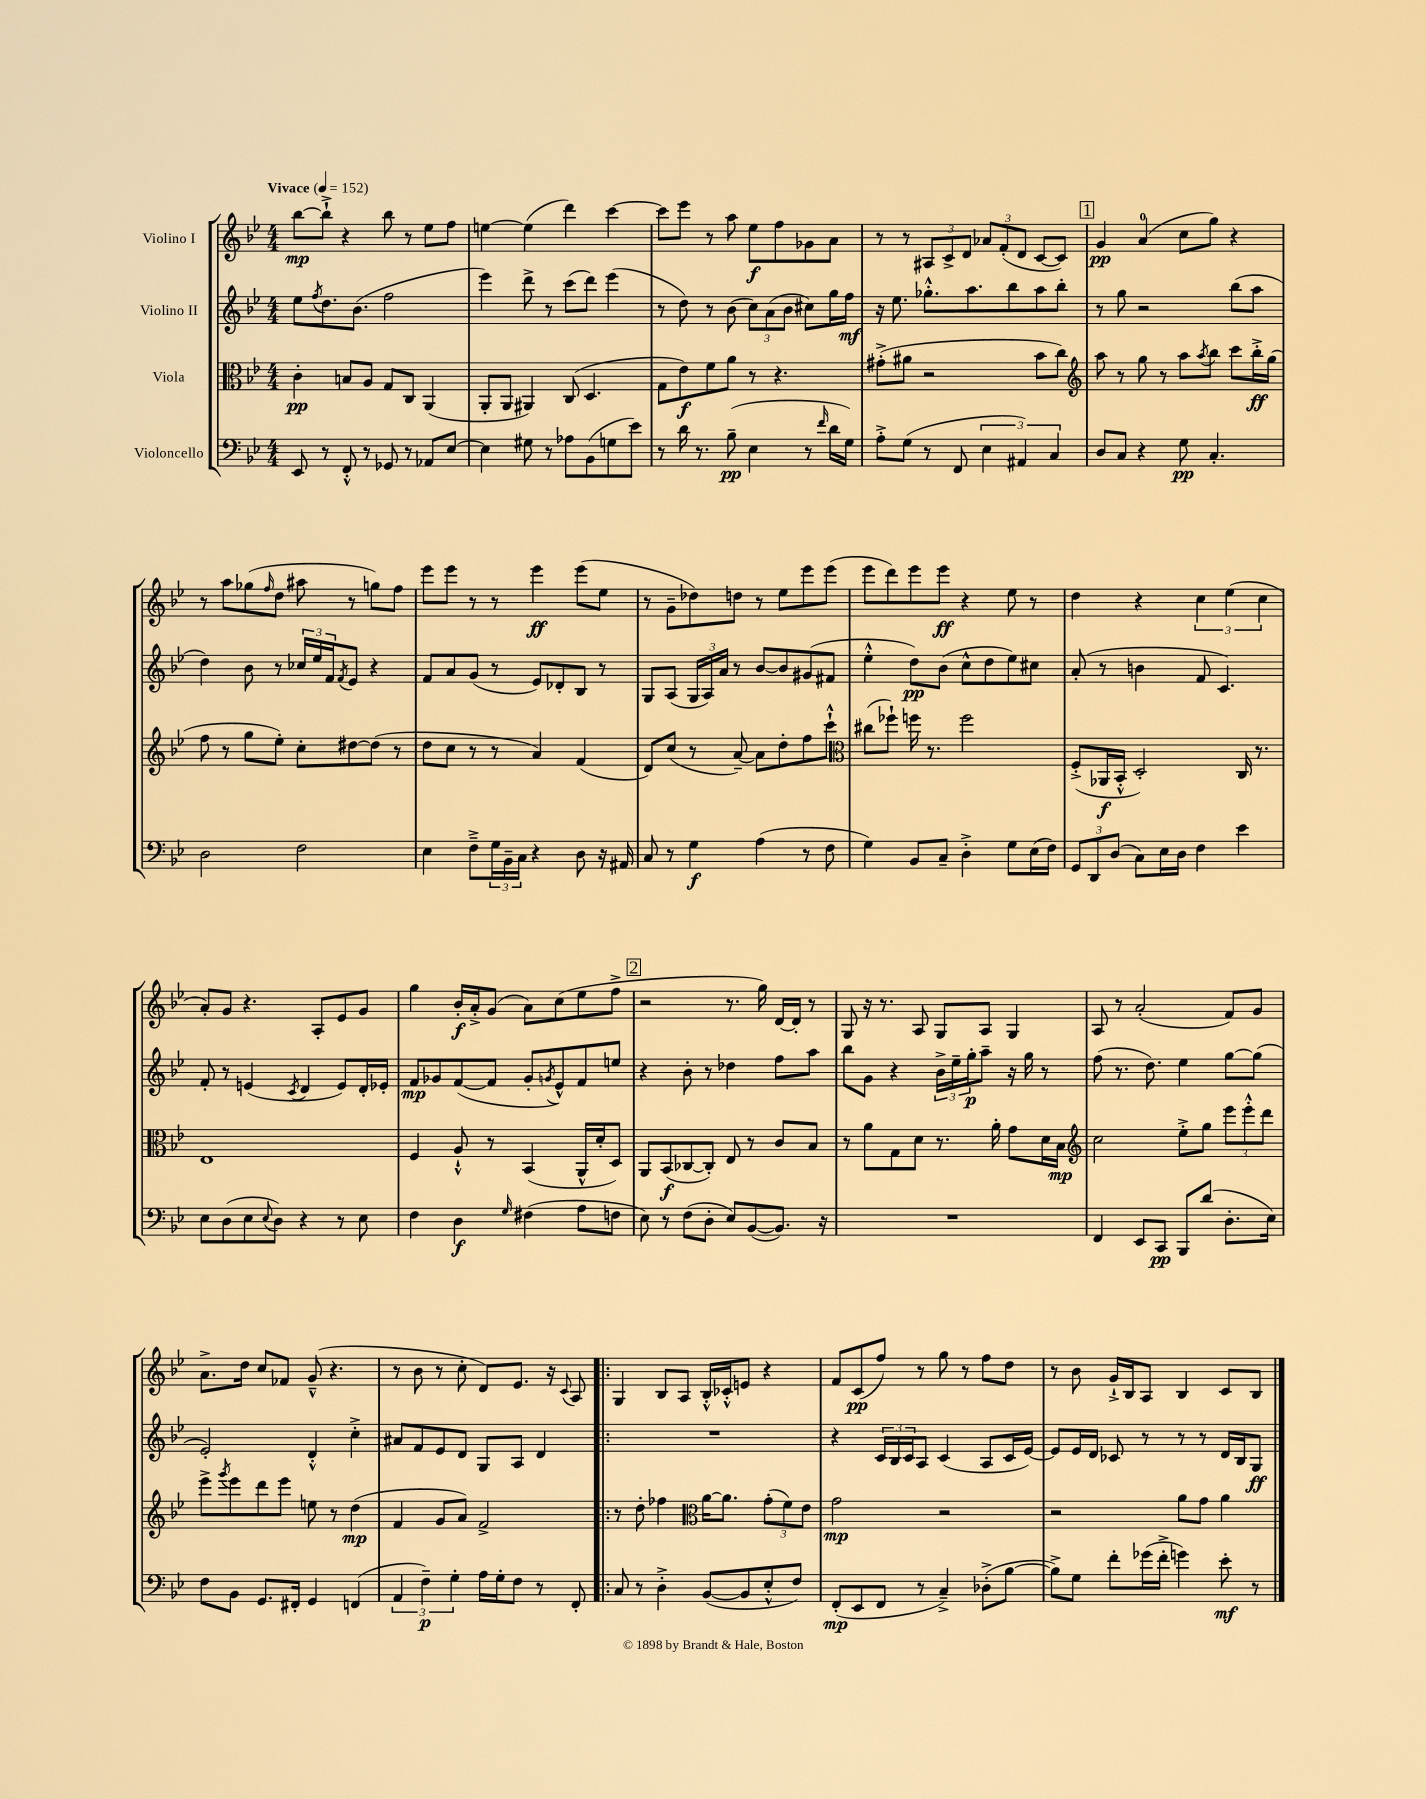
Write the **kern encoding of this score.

**kern	**dynam	**kern	**dynam	**kern	**dynam	**kern	**dynam
*part4	*part4	*part3	*part3	*part2	*part2	*part1	*part1
*staff4	*staff4	*staff3	*staff3	*staff2	*staff2	*staff1	*staff1
*I"Violoncello	*	*I"Viola	*	*I"Violino II	*	*I"Violino I	*
*clefF4	*	*clefC3	*	*clefG2	*	*clefG2	*
*k[b-e-]	*	*k[b-e-]	*	*k[b-e-]	*	*k[b-e-]	*
*M4/4	*	*M4/4	*	*M4/4	*	*M4/4	*
*MM152	*	*MM152	*	*MM152	*	*MM152	*
=1	=1	=1	=1	=1	=1	=1	=1
!	!	!	!	!	!	!LO:TX:a:B:t=Vivace	!
8EE-/	.	4c'\	pp	8ee-\L	.	[8bb-\L	mp
.	.	.	.	8qff/	.	.	.
8r	.	.	.	8.dd\	.	8bb-`^\J]	.
8FF'^^/	.	8Bn/L	.	.	.	4r	.
.	.	.	.	(8.b-\J	.	.	.
8r	.	8A/J	.	.	.	.	.
8GG-X/	.	8G/L	.	2ff\	.	8bb-\	.
8r	.	8C/J	.	.	.	8r	.
8AA-X/L	.	(4AA/	.	.	.	8ee-\L	.
[8E-/J	.	.	.	.	.	8ff\J	.
=2	=2	=2	=2	=2	=2	=2	=2
4E-\]	.	8AA'/L	.	4eee-\)	.	[4een\	.
.	.	8AA/J	.	.	.	.	.
8G#X\	.	4AA#X/)	.	8ddd^\	.	(4ee\]	.
8r	.	.	.	8r	.	.	.
8A-X\L	.	(8C/	.	(8ccc\L	.	4ddd\)	.
(8BB-\	.	4.D/	.	8ddd\J)	.	.	.
8Gn\	.	.	.	(4eee-\	.	[4ccc\	.
8e-\J)	.	.	.	.	.	.	.
=3	=3	=3	=3	=3	=3	=3	=3
8r	.	8G\L	.	8r	.	8ccc\L]	.
16d\	.	8e-\)	f	8dd\)	.	8eee-\J	.
8.r	.	.	.	.	.	.	.
.	.	8f\	.	8r	.	8r	.
(8B-~\	pp	8a\J	.	(8b-\	.	8aa\	.
4E-\	.	8r	.	12cc\L)	.	8ee-\L	f
.	.	.	.	(12a\	.	.	.
.	.	4.r	.	.	.	8ff\	.
.	.	.	.	12b-\J	.	.	.
8r	.	.	.	8cc#X\L)	.	8g-X\	.
16qqf/	.	.	.	.	.	.	.
16d\LL	.	.	.	16gg\L	.	8a\J	.
16G\JJ)	.	.	.	16ff\JJ	mf	.	.
=4	=4	=4	=4	=4	=4	=4	=4
8A'^\L	.	(8g#X'^\L	.	16r	.	8r	.
.	.	.	.	8.ee-\	.	.	.
(8G\J	.	8a#X\J	.	.	.	8r	.
8r	.	2r	.	8.gg-X'^^\L	.	12A#X/L	.
.	.	.	.	.	.	12c^/	.
8FF/	.	.	.	.	.	.	.
.	.	.	.	.	.	12d/J	.
.	.	.	.	8.aa\	.	.	.
6E-\	.	.	.	.	.	12a-X/L	.
.	.	.	.	.	.	(12f'/	.
.	.	.	.	8bb-\	.	.	.
6AA#X/)	.	.	.	.	.	12d/J	.
.	.	8b-\L	.	8aa\	.	[8c/L	.
6C/	.	.	.	.	.	.	.
.	.	8cc\J)	.	8bb-'\J	.	8c/J])	.
!!LO:REH:place=s1:t=1
=5	=5	=5	=5	=5	=5	=5	=5
*	*	*clefG2	*	*	*	*	*
8D/L	.	8aa\	.	8r	.	4g/	pp
8C/J	.	8r	.	8gg\	.	.	.
4r	.	8gg\	.	2r	.	(4a/	.
.	.	8r	.	.	.	.	.
8G\	pp	8aa\L	.	.	.	8cc\L	.
.	.	8qaa/	.	.	.	.	.
4.C'/	.	8bb-\J	.	.	.	8gg\J)	.
.	.	8ccc\L	.	(8bb-\L	.	4r	.
.	.	16bb-'^\L	ff	8aa\J	.	.	.
.	.	(16gg\JJ	.	.	.	.	.
!!LO:LB:g=z
=6	=6	=6	=6	=6	=6	=6	=6
2D\	.	8ff\	.	4dd\)	.	8r	.
.	.	8r	.	.	.	8aa\L	.
.	.	8gg\L	.	8b-\	.	(8gg-X\	.
.	.	.	.	.	.	16qqff/	.
.	.	8ee-'\J)	.	8r	.	8dd\J	.
2F\	.	8cc'\L	.	24cc-X/LL	.	8aa#X\	.
.	.	.	.	24ee-/	.	.	.
.	.	.	.	24f/J	.	.	.
.	.	.	.	8qf/	.	.	.
.	.	[8dd#X\	.	8e-/J	.	8r	.
.	.	(8dd#\J]	.	4r	.	8ggn\L)	.
.	.	8r	.	.	.	8ff\J	.
=7	=7	=7	=7	=7	=7	=7	=7
4E-\	.	8dd\L	.	8f/L	.	8eee-\L	.
.	.	8cc\J	.	8a/	.	8eee-\J	.
8F~^\L	.	8r	.	(8g/J	.	8r	.
24G\L	.	8r	.	8r	.	8r	.
24BB-~\	.	.	.	.	.	.	.
24C\JJ	.	.	.	.	.	.	.
4r	.	4a/)	.	8e-/L)	.	4eee-\	ff
.	.	.	.	8d-X'/	.	.	.
8D\	.	(4f/	.	8B-/J	.	(8eee-\L	.
16r	.	.	.	8r	.	8ee-\J	.
16AA#X/	.	.	.	.	.	.	.
=8	=8	=8	=8	=8	=8	=8	=8
8C/	.	8d/L)	.	8G/L	.	8r	.
8r	.	(8cc/J	.	(8A/J	.	8g~\L	.
4G\	f	8r	.	24G/LL	.	8dd-X\)	.
.	.	.	.	24A/)	.	.	.
.	.	.	.	24a/JJ	.	.	.
.	.	[8a~/)	.	8r	.	8ddn\J	.
(4A\	.	8a\L]	.	[8b-/L	.	8r	.
.	.	8dd'\	.	8b-/]	.	8ee-\L	.
8r	.	8ff\	.	(8g#X/	.	8eee-\	.
8F\	.	8ccc`^^\J	.	8f#X/J	.	(8eee-\J	.
=9	=9	=9	=9	=9	=9	=9	=9
*	*	*clefC3	*	*	*	*	*
4G\)	.	(8cc#X\L	.	4ee-'^^\	.	8eee-\L	.
.	.	8ff-X`\J)	.	.	.	8ddd\)	.
8BB-/L	.	16ffn\	.	8dd\L)	pp	8eee-\	.
.	.	8.r	.	.	.	.	.
8C~/J	.	.	.	(8b-\J	.	8eee-\J	ff
4D'^\	.	2ff\	.	8cc^^\L	.	4r	.
.	.	.	.	8dd\	.	.	.
8G\L	.	.	.	8ee-\)	.	8ee-\	.
(16E-\L	.	.	.	8cc#X\J	.	8r	.
16F\JJ)	.	.	.	.	.	.	.
=10	=10	=10	=10	=10	=10	=10	=10
12GG/L	.	(8F'^/L	.	(8a'/	.	4dd\	.
12DD/	.	.	.	.	.	.	.
.	.	16AA-X/L	f	8r	.	.	.
(12D/J	.	.	.	.	.	.	.
.	.	16BB-'^^/JJ	.	.	.	.	.
8C\L)	.	2D'/)	.	4bn\	.	4r	.
16E-\L	.	.	.	.	.	.	.
16D\JJ	.	.	.	.	.	.	.
4F\	.	.	.	8f/	.	6cc\	.
.	.	.	.	4.c/)	.	.	.
.	.	.	.	.	.	(6ee-\	.
4e-\	.	16C/	.	.	.	.	.
.	.	8.r	.	.	.	.	.
.	.	.	.	.	.	6cc\	.
!!LO:LB:g=z
=11	=11	=11	=11	=11	=11	=11	=11
8E-\L	.	1E-	.	8f'/	.	8a'/L)	.
(8D\	.	.	.	8r	.	8g/J	.
8E-\	.	.	.	(4en/	.	4.r	.
8qqE-/	.	.	.	.	.	.	.
8D\J)	.	.	.	.	.	.	.
.	.	.	.	8qc/	.	.	.
4r	.	.	.	4d/	.	.	.
.	.	.	.	.	.	8A'/L	.
8r	.	.	.	8e/L)	.	8e-/	.
8E-\	.	.	.	16d'/L	.	8g/J	.
.	.	.	.	16e-X'/JJ	.	.	.
=12	=12	=12	=12	=12	=12	=12	=12
4F\	.	4F/	.	8f/L	mp	4gg\	.
.	.	.	.	8g-X/	.	.	.
4D\	f	8A`^^/	.	([8f/	.	16b-'/LL	f
.	.	.	.	.	.	16a'^/J	.
.	.	8r	.	8f/J]	.	(8g/J	.
16qqG/	.	.	.	.	.	.	.
(4F#X\	.	(4BB-/	.	8g-'/L	.	8a\L)	.
.	.	.	.	8qgn/	.	.	.
.	.	.	.	8e-^^/)	.	(8cc\	.
8A\L	.	16AA^^/LL	.	8f/	.	8ee-\	.
.	.	16d'/J	.	.	.	.	.
8Fn\J	.	8D/J)	.	8een/J	.	8ff^\J	.
!!LO:REH:place=s1:t=2
=13	=13	=13	=13	=13	=13	=13	=13
8E-\)	.	8AA/L	.	4r	.	2r	.
8r	.	(8BB-/	f	.	.	.	.
(8F\L	.	[8C-X/	.	8b-'\	.	.	.
8D'\J	.	8C-'/J])	.	8r	.	.	.
8E-/L)	.	8E-/	.	4dd-X\	.	8.r	.
([8BB-/	.	8r	.	.	.	.	.
.	.	.	.	.	.	16gg\)	.
8.BB-/J])	.	8c/L	.	8ff\L	.	[16d/LL	.
.	.	.	.	.	.	16d'/JJ]	.
.	.	8B-/J	.	8aa\J	.	8r	.
16r	.	.	.	.	.	.	.
=14	=14	=14	=14	=14	=14	=14	=14
1r	.	8r	.	8bb-\L	.	8G/	.
.	.	8a\L	.	8g\J	.	16r	.
.	.	.	.	.	.	8.r	.
.	.	8G\	.	4r	.	.	.
.	.	8d\J	.	.	.	8A/	.
.	.	8.r	.	24b-^\LL	.	8G/L	.
.	.	.	.	24ee-~\	.	.	.
.	.	.	.	24gg'\J	p	.	.
.	.	.	.	8aa~\J	.	8A/J	.
.	.	16a'\	.	.	.	.	.
.	.	8g\L	.	16r	.	4G/	.
.	.	.	.	16gg\	.	.	.
.	.	16d\L	.	8r	.	.	.
.	.	16B-\JJ	mp	.	.	.	.
=15	=15	=15	=15	=15	=15	=15	=15
*	*	*clefG2	*	*	*	*	*
4FF/	.	2cc\	.	(8ff\	.	8A/	.
.	.	.	.	8.r	.	8r	.
8EE-/L	.	.	.	.	.	(2a'/	.
.	.	.	.	8.dd\)	.	.	.
8CC/J	pp	.	.	.	.	.	.
8BBB-/L	.	8ee-'^\L	.	4ee-\	.	.	.
(8d/J	.	8gg\J	.	.	.	.	.
8.D'\L	.	12eee-\L	.	[8gg\L	.	8f/L)	.
.	.	12eee-'^^\	.	.	.	.	.
.	.	.	.	(8gg\J]	.	8g/J	.
.	.	12ddd\J	.	.	.	.	.
16E-\Jk)	.	.	.	.	.	.	.
!!LO:LB:g=z
=16	=16	=16	=16	=16	=16	=16	=16
8F\L	.	8eee-^\L	.	2e-'/)	.	8.a^\L	.
.	.	8qggg/	.	.	.	.	.
8BB-\J	.	8eee-\	.	.	.	.	.
.	.	.	.	.	.	16dd\Jk	.
8.GG/L	.	8ddd\	.	.	.	8cc/L	.
.	.	8eee-\J	.	.	.	8f-X/J	.
16FF#X'/Jk	.	.	.	.	.	.	.
4GG/	.	8een\	.	4d'^^/	.	(8g~^^/	.
.	.	8r	.	.	.	4.r	.
(4FFn/	.	(4dd\	mp	4cc'^\	.	.	.
=17	=17	=17	=17	=17	=17	=17	=17
6AA/	.	4f/	.	8a#X/L	.	8r	.
.	.	.	.	8f/	.	8b-\	.
6F~\)	p	.	.	.	.	.	.
.	.	8g/L	.	8e-/	.	8r	.
6G'\	.	.	.	.	.	.	.
.	.	8a/J)	.	8d/J	.	8cc'\	.
16A\LL	.	2f^/	.	8G/L	.	8d/L)	.
16G'\J	.	.	.	.	.	.	.
8F\J	.	.	.	8A/J	.	8.e-/J	.
8r	.	.	.	4d/	.	.	.
.	.	.	.	.	.	16r	.
.	.	.	.	.	.	8qqc/	.
8FF'/	.	.	.	.	.	8A/	.
=18!|:	=18!|:	=18!|:	=18!|:	=18!|:	=18!|:	=18!|:	=18!|:
8C/	.	8r	.	1r	.	4G/	.
8r	.	8dd'\	.	.	.	.	.
4D'^\	.	4ff-X\	.	.	.	8B-/L	.
.	.	.	.	.	.	8A/J	.
*	*	*clefC3	*	*	*	*	*
([8BB-/L	.	[16a\KL	.	.	.	16B-'^^/LL	.
.	.	8.a\J]	.	.	.	16c-X'^^/J	.
8BB-/]	.	.	.	.	.	8en/J	.
8E-'^^/	.	(12g'\L	.	.	.	4r	.
.	.	12f\)	.	.	.	.	.
8F/J)	.	.	.	.	.	.	.
.	.	12e-\J	.	.	.	.	.
=19	=19	=19	=19	=19	=19	=19	=19
(8FF'/L	mp	2g\	mp	4r	.	8f/L	.
8EE-/	.	.	.	.	.	(8c/	pp
8FF/J	.	.	.	24c/LL	.	8ff/J)	.
.	.	.	.	24B-/	.	.	.
.	.	.	.	24c/J	.	.	.
8r	.	.	.	8A/J	.	8r	.
4C~^/)	.	2r	.	(4c/	.	8gg\	.
.	.	.	.	.	.	8r	.
(8D-X'^\L	.	.	.	8A/L	.	8ff\L	.
[8B-\J	.	.	.	16c/L	.	8dd\J	.
.	.	.	.	[16e-/JJ)	.	.	.
=20	=20	=20	=20	=20	=20	=20	=20
8B-^\L])	.	2r	.	8e-/L]	.	8r	.
8G\J	.	.	.	16e-/L	.	8b-\	.
.	.	.	.	16d/JJ	.	.	.
8f'\L	.	.	.	8c-X/	.	16g`^/LL	.
.	.	.	.	.	.	16B-/J	.
(16g-X\L	.	.	.	8r	.	8A/J	.
16f'^\JJ	.	.	.	.	.	.	.
4gn\)	.	8a\L	.	8r	.	4B-/	.
.	.	8g\J	.	8r	.	.	.
8e-'\	mf	4a\	.	16d/LL	.	8c/L	.
.	.	.	.	16B-/J	.	.	.
8r	.	.	.	8G/J	ff	8B-/J	.
==	==	==	==	==	==	==	==
*-	*-	*-	*-	*-	*-	*-	*-
